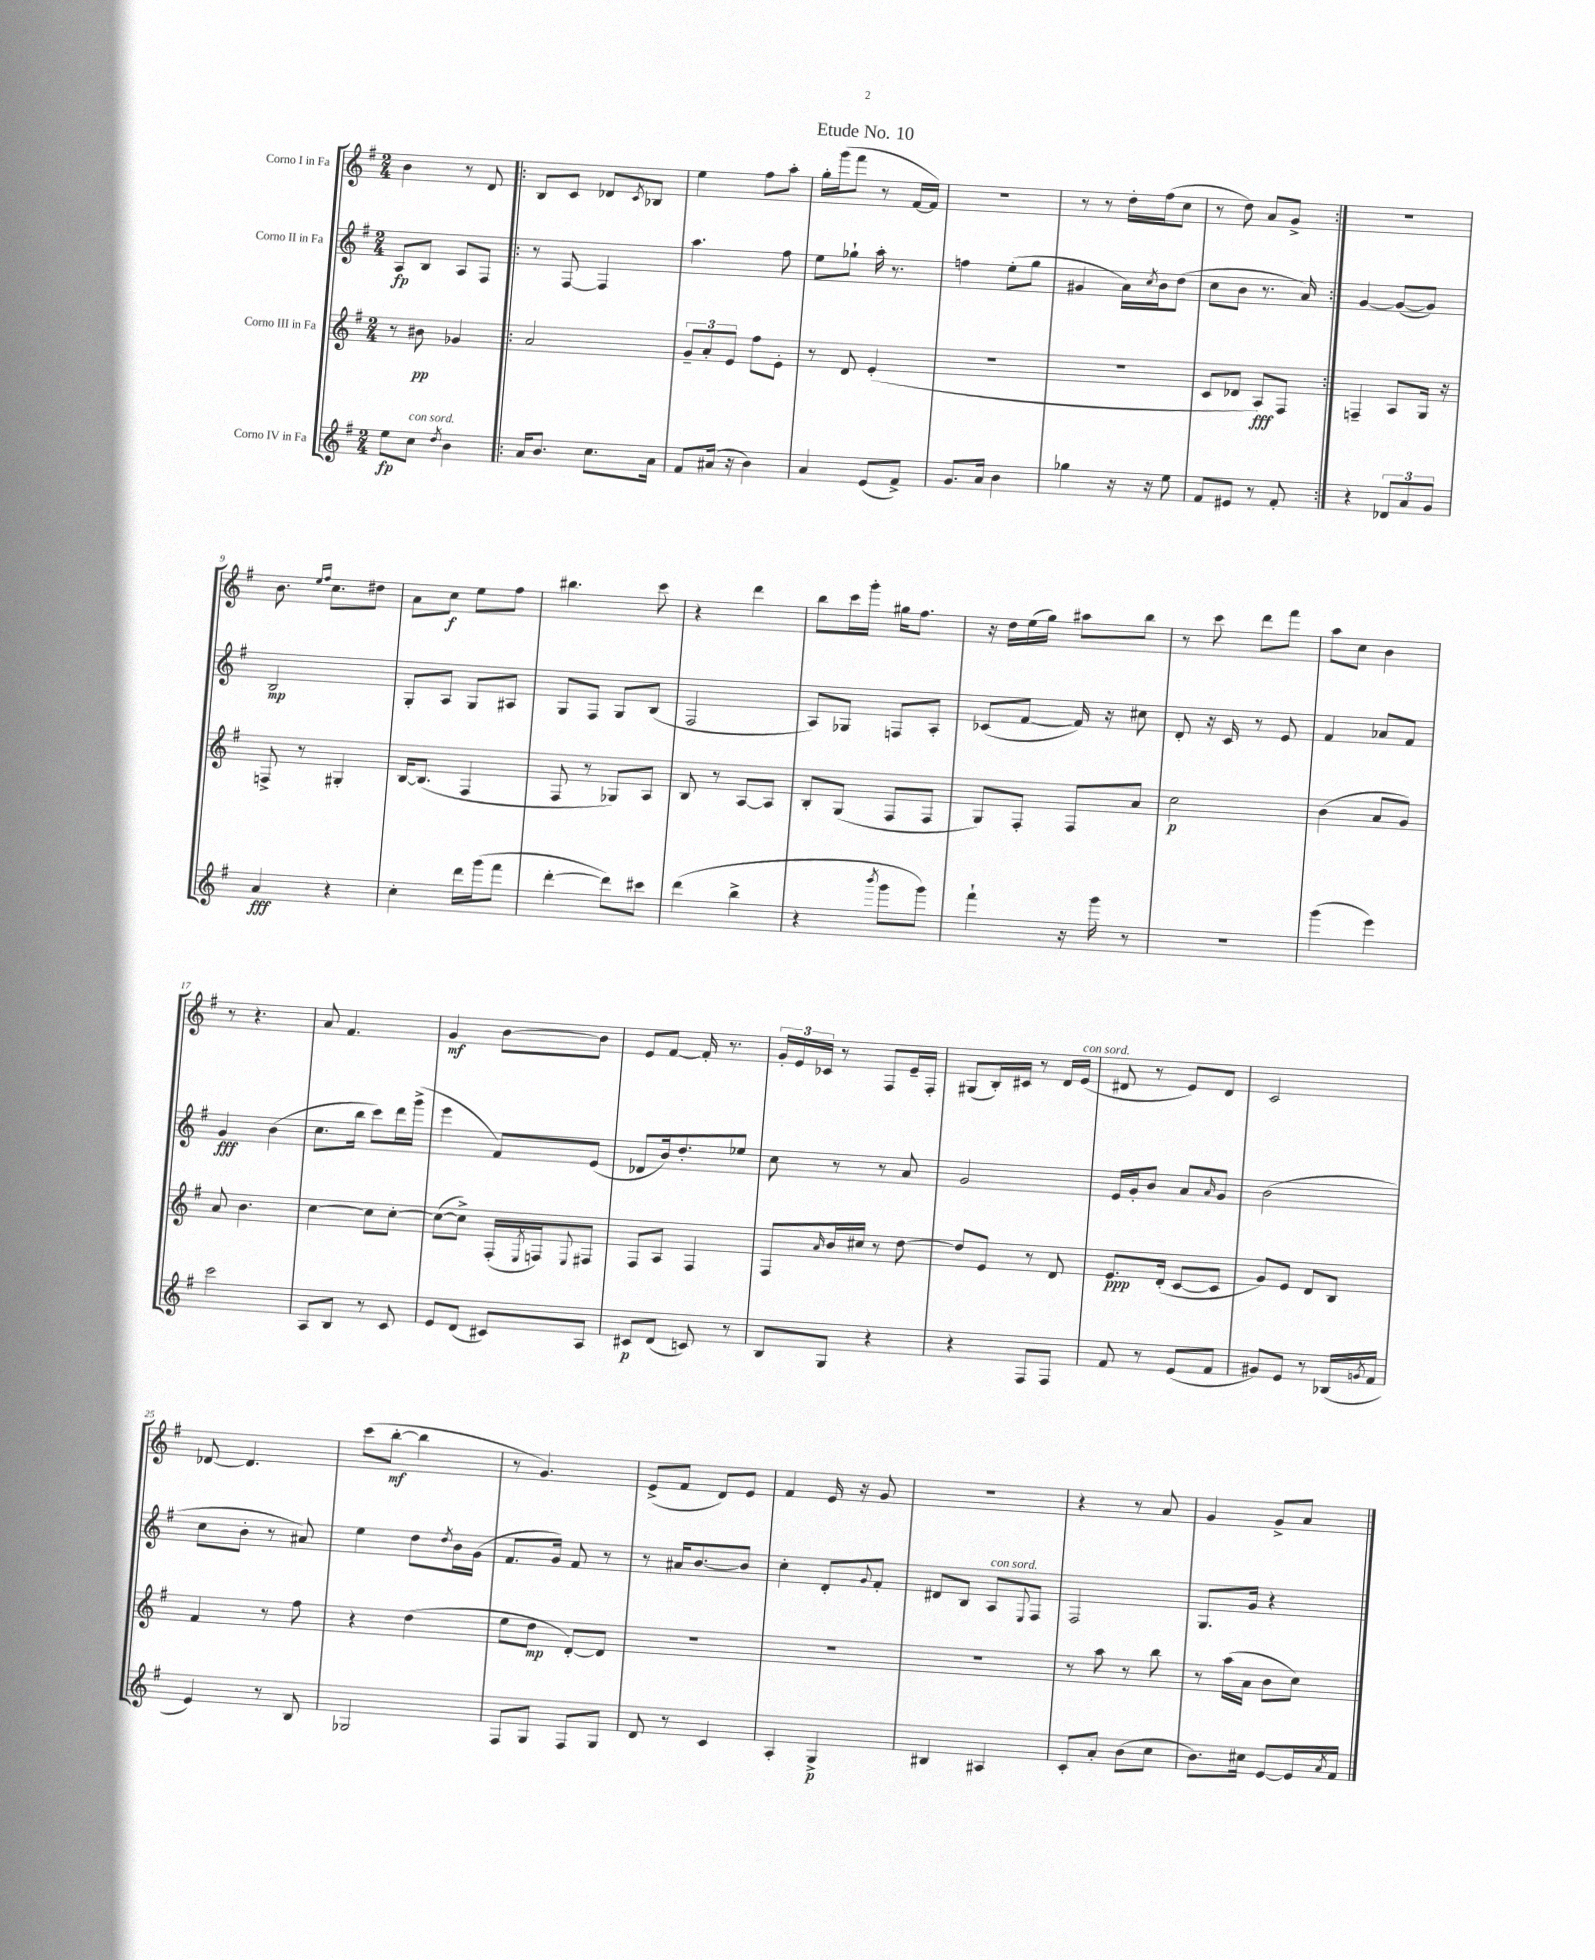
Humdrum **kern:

**kern	**kern	**kern	**kern
*staff4	*staff3	*staff2	*staff1
*clefG2	*clefG2	*clefG2	*clefG2
*k[f#]	*k[f#]	*k[f#]	*k[f#]
*M2/4	*M2/4	*M2/4	*M2/4
8ee	8r	8A	4b
8cc	8b#	8B	.
8qdd	.	.	.
4b	4g-	8A	8r
.	.	8F#	8d
=!|:	=!|:	=!|:	=!|:
16a	2a	8r	8B
8.b	.	.	.
.	.	[8F#	8c
8.cc	.	4F#]	8d-
.	.	.	8qc
.	.	.	8B-
16a	.	.	.
=	=	=	=
8f#	12g~	4.aa	4ee
.	12a'	.	.
(16a#	.	.	.
.	12e	.	.
16r	.	.	.
4b)	8ff#	.	8ff#
.	8e'	8ff#	8aa'
=	=	=	=
4a	8r	8ee	16gg'
.	.	.	(16ggg
.	8d	8gg-`	8fff#
(8e	(4e'	16aa'	8r
.	.	8.r	.
8f#^)	.	.	[16f#
.	.	.	16f#])
=	=	=	=
8.g	2r	4ff	2r
16a	.	.	.
4b	.	(8ee'	.
.	.	8gg	.
=	=	=	=
4gg-	2r	4g#	8r
.	.	.	8r
16r	.	16a)	16dd'
.	.	8qcc	.
16r	.	16b	(16ff#
8ee	.	(8dd	8cc
=	=	=	=
8f#	8c	8cc	8r
8e#	8d-	8b	8dd)
8r	8A)	8.r	8a
8f#'	8F#	.	8g^
.	.	16a)	.
=:|!	=:|!	=:|!	=:|!
4r	4F~	[4g	2r
12d-	8A	(8g_	.
12a	.	.	.
.	16G	8g])	.
12g	.	.	.
.	16r	.	.
=	=	=	=
4a	8F^	2B	8.b
.	8r	.	.
.	.	.	16qqee
.	.	.	16qqff#
.	.	.	8.cc
4r	4G#'	.	.
.	.	.	8dd#
=	=	=	=
4cc'	[16B	8G'	8a
.	(8.B]	.	.
.	.	8A	8cc
16ddd	4F#	8G	8ee
(16ggg	.	.	.
8fff#	.	8A#	8ff#
=	=	=	=
[4ddd'	8F#	8G	4.bb#
.	8r	8F#	.
8ddd])	8G-)	8G	.
8ccc#	8A	(8B	8ccc
=	=	=	=
(4ddd	8B	2F#	4r
.	8r	.	.
4bb^	[8A	.	4ddd
.	8A]	.	.
=	=	=	=
4r	8B'	8A)	8bb
.	(8G	8G-	16ccc
.	.	.	16ggg'
8qbbb	.	.	.
8ggg	8F#	8F	16gg#
.	.	.	8.ff#
8ggg)	8F#	8A'	.
=	=	=	=
4fff#`	8G)	(8c-	16r
.	.	.	16dd
.	8F#'	[8f#	(16ee
.	.	.	16gg)
16r	8F#	16f#])	8aa#
16ggg	.	16r	.
8r	8a	8cc#	8bb
=	=	=	=
2r	2cc	8d'	8r
.	.	16r	8ccc
.	.	16c	.
.	.	8r	8ddd
.	.	8e	8fff#
=	=	=	=
(4ggg	(4b	4f#	8aa
.	.	.	8cc
4eee)	8a	8a-	4b
.	8g)	8f#	.
=	=	=	=
2ccc	8a	4g	8r
.	4.b	.	4.r
.	.	(4b	.
=	=	=	=
8A	[4cc	8.cc	8a
8B	.	.	4.f#
.	.	16bb	.
8r	8cc]	8ccc)	.
8c	[8cc'	16ddd	.
.	.	(16ggg^	.
=	=	=	=
8e	(8cc_	4eee	4g
(8d	8cc^])	.	.
8c#)	(16F#'	8f#)	[8b
.	8qE	.	.
.	16F)	.	.
.	8qqE	.	.
8A	8F#	(8e	8b]
=	=	=	=
8c#	8F#	8d-	8e
(8d	8A	16b)	[8f#
.	.	8.dd'	.
8c)	4F#	.	16f#']
.	.	.	8.r
8r	.	8ee-	.
=	=	=	=
8B	8F#	8cc	24g'
.	.	.	24e
.	.	.	24c-
.	16qqa	.	.
8G	16b	8r	8r
.	16cc#	.	.
4r	8r	8r	8F#
.	[8dd	8a	16e~
.	.	.	16F#'
=	=	=	=
4r	8dd]	2g	(8G#
.	8e	.	16B')
.	.	.	16c#
8F#	8r	.	8r
8F#	8d	.	16d
.	.	.	(16e
=	=	=	=
8f#	8.e	16e	8d#
.	.	16g'	.
8r	.	8b	8r
.	(16d'	.	.
(8e	[8c	8a	8e)
.	.	16qqa	.
8f#	8c]	8g	8d#
=	=	=	=
8g#)	8g)	(2b	2c
8e	8e	.	.
8r	8d	.	.
(16B-	8B	.	.
8qg	.	.	.
16f#	.	.	.
=	=	=	=
4e)	4f#	8cc	[8d-
.	.	8b'	4.d-]
8r	8r	8r	.
8B	8ff#	8a#)	.
=	=	=	=
2G-	4r	4ee	(8ccc
.	.	.	[8bb'
.	(4dd	8dd	4bb]
.	.	8qdd	.
.	.	16b	.
.	.	(16g	.
=	=	=	=
8F#	8ee	8.f#	8r
8G	8dd	.	4.g)
.	.	16g)	.
8F#	[8d')	8f#	.
8G	8d]	8r	.
=	=	=	=
8d	2r	8r	(8e^
8r	.	16a#	8f#
.	.	[8.b	.
4c	.	.	8d)
.	.	8b]	8e
=	=	=	=
4A'	2r	4cc'	4f#
4G^	.	8d'	16e
.	.	.	16r
.	.	8qqg	.
.	.	8f#'	8g
=	=	=	=
4B#	2r	8d#	2r
.	.	8B	.
4A#	.	8A	.
.	.	8qqE	.
.	.	8F#	.
=	=	=	=
8c'	8r	2F#	4r
8a'	8aa	.	.
(8b	8r	.	8r
8cc	8bb	.	8a
=	=	=	=
8.b)	8r	8.G	4g
.	(16aa	.	.
16cc#	16a	16g	.
[8e	8b	4r	8g^
16e]	8cc)	.	8a
8qa	.	.	.
16f#	.	.	.
==	==	==	==
*-	*-	*-	*-
